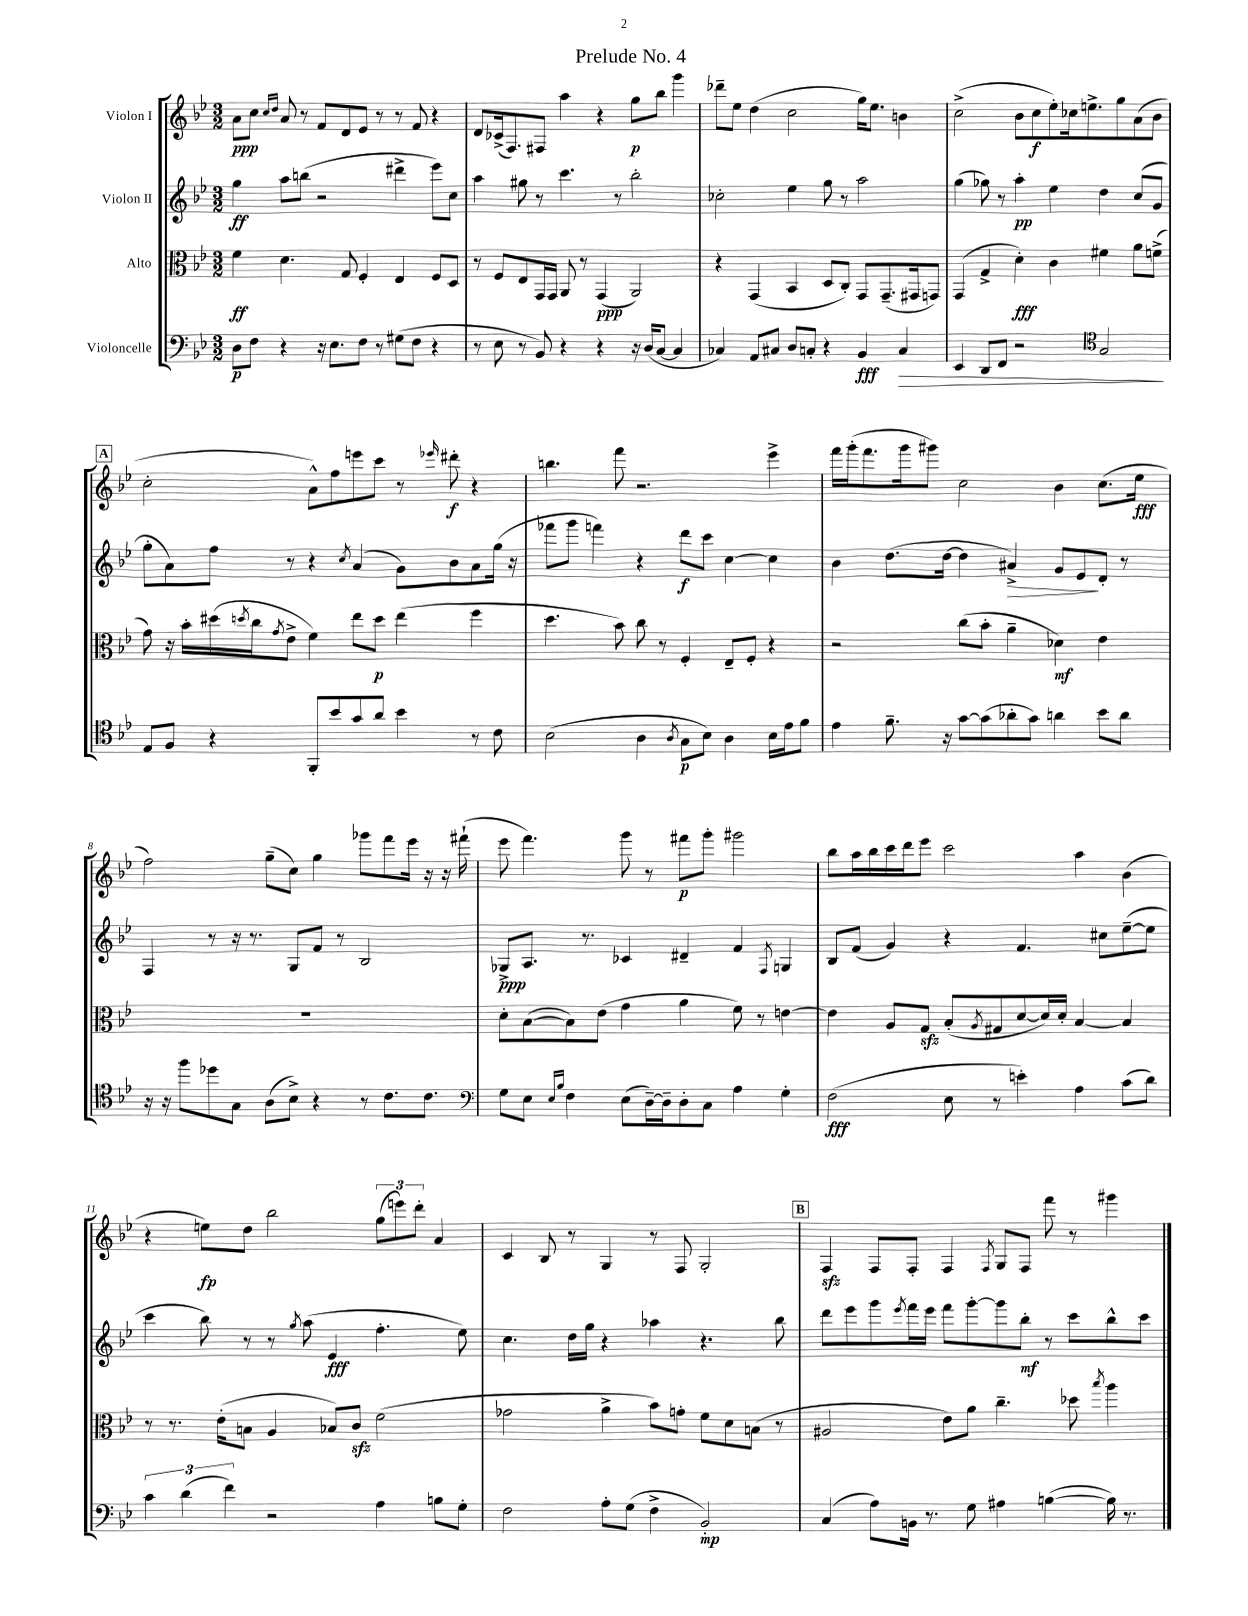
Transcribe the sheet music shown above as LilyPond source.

\header { title = "Prelude No. 4" }
<<
\new StaffGroup <<
\new Staff = "s0" \with { instrumentName = "Violon I" } {
    \clef treble \key bes \major \numericTimeSignature \time 3/2
    a'8\ppp c''8 \grace { c''16 d''16 } a'8 r8 f'8 d'8 ees'8 r8 r8 f'8 r4 |
    d'8 ces'16->( f8.) fis8 a''4 r4 g''8\p bes''8 g'''4 |
    des'''8-- ees''8 d''4( c''2 g''16) ees''8. b'4 |
    c''2->( bes'8 c''8\f ees''8-.) ces''16 e''8.-> g''8 a'8( bes'8 |
    \mark \markup { \box "A" } c''2-. a'8-^) f''8 e'''8 c'''8 r8 \grace { ees'''16 } dis'''8-.\f r4 |
    b''4. f'''8 r2. ees'''4-> |
    f'''16 g'''16-.( f'''8. g'''16 gis'''8) c''2 bes'4 c''8.( ees''16\fff |
    f''2) g''8--( c''8) g''4 ges'''8 f'''8 ees'''16 r16 r16 fis'''16-!( |
    ees'''8 f'''4.) g'''8 r8 fis'''8\p g'''8-. gis'''2 |
    bes''8 a''16 bes''16 c'''16 d'''16 ees'''8 c'''2 a''4 bes'4( |
    r4 e''8\fp) d''8 bes''2 \tuplet 3/2 { g''8( e'''8) d'''8-. } a'4 |
    c'4 bes8 r8 g4 r8 f8 g2-. |
    \mark \markup { \box "B" } f4\sfz f8 f8-. f4 \acciaccatura { f8 } g8 f8 f'''8 r8 gis'''4 \bar "|." |
}
\new Staff = "s1" \with { instrumentName = "Violon II" } {
    \clef treble \key bes \major \numericTimeSignature \time 3/2
    g''4\ff a''8 b''8( r2 dis'''4-> ees'''8) c''8 |
    a''4 gis''8 r8 c'''4. r8 bes''2-. |
    ces''2-. ees''4 g''8 r8 a''2 |
    g''4( ges''8) r8 a''4-.\pp ees''4 d''4 c''8( g'8 |
    \mark \markup { \box "A" } g''8-. a'8) f''8 r8 r4 \acciaccatura { c''8 } a'4( g'8) bes'8 a'8 g''16( r16 |
    fes'''8 g'''8 f'''4) r4 d'''8\f c'''8 c''4~ c''4 |
    bes'4 d''8.( d''16~ d''4 ais'4->\>) g'8 ees'8\! d'8-. r8 |
    f4 r8 r16 r8. g8 f'8 r8 bes2 |
    ges8->\ppp a8. r8. ces'4 dis'4-- f'4 \acciaccatura { f8 } g4 |
    bes8 f'8( g'4) r4 f'4. cis''8 ees''8~--( ees''8 |
    c'''4 bes''8) r8 r8 \acciaccatura { g''8 } a''8( ees'4\fff f''4.-. ees''8) |
    c''4. d''16 g''16 r4 aes''4 r4. bes''8 |
    \mark \markup { \box "B" } d'''8 ees'''8 g'''8 \acciaccatura { ees'''8 } f'''16 ees'''16 f'''8 g'''8~-. g'''8 bes''8-.\mf r8 c'''8 bes''8-^ c'''8 \bar "|." |
}
\new Staff = "s2" \with { instrumentName = "Alto" } {
    \clef alto \key bes \major \numericTimeSignature \time 3/2
    f'4\ff d'4. g8 f4-. ees4 f8 d8 |
    r8 f8 ees8 g,16 g,16 a,8 r8 g,4\ppp( a,2) |
    r4 g,4( bes,4 d8 c8-.) g,8 g,8.--( gis,16 g,8) |
    g,4( g4-> d'4-.\fff) c'4 fis'4 a'8 f'8->( |
    \mark \markup { \box "A" } g'8) r16 bes'16-. dis''16( \acciaccatura { d''8 } c''16 \acciaccatura { g'8 } ees'8-> f'4) ees''8 d''8\p ees''4( f''4 |
    d''4. bes'8) c''8 r8 f4-. ees8-- f8-. r4 |
    r2 c''8( bes'8-. a'4-- des'4\mf) ees'4 |
    R1. |
    d'8-. bes8~( bes8) ees'8( g'4 a'4 f'8) r8 e'4~ |
    e'4 a8 g8\sfz bes8-.( \acciaccatura { a8 } gis8 d'8~ d'16) d'16-. bes4~ bes4 |
    r8 r8. ees'16-.( b8 a4 bes8) c'8\sfz f'2( |
    ges'2 a'4-> bes'8) g'8-. f'8 d'8 b8( r8 |
    \mark \markup { \box "B" } ais2 ees'8) a'8 c''4.-- des''8 \acciaccatura { bes''8 } a''4 \bar "|." |
}
\new Staff = "s3" \with { instrumentName = "Violoncelle" } {
    \clef bass \key bes \major \numericTimeSignature \time 3/2
    d8\p f8 r4 r16 ees8. f8 r8 gis8( f8 r4 |
    r8 ees8 r8 bes,8) r4 r4 r16 d16( c8~ c4 |
    ces4) a,8 cis8 d8 c8-. r4 bes,4\fff c4\> |
    ees,4 d,8 f,8 r2 \clef tenor g2\! |
    \mark \markup { \box "A" } ees8 f8 r4 f,8-. bes'8 g'8 a'8 bes'4 r8 c'8 |
    bes2( a4 \acciaccatura { a8 } g8\p bes8) a4 bes16 ees'16 f'8 |
    ees'4 f'8.-- r16 g'8~ g'8( aes'8-. g'8) a'4 bes'8 a'8 |
    r16 r16 f''8 des''8 g8 a8( bes8->) r4 r8 c'8. c'8. |
    \clef bass g8 ees8 \grace { ees16 bes16 } f4 ees8( d16~--) d16-- d8-. c8 a4 g4-. |
    f2\fff( ees8 r8 e'4-.) a4 c'8( d'8) |
    \tuplet 3/2 { c'4 d'4( f'4) } r2 a4 b8 g8-. |
    f2 a8-. g8( f4-> bes,2-.\mp) |
    \mark \markup { \box "B" } c4( a8) b,16 r8. g8 ais4 b4~( b16) r8. \bar "|." |
}
>>
>>
